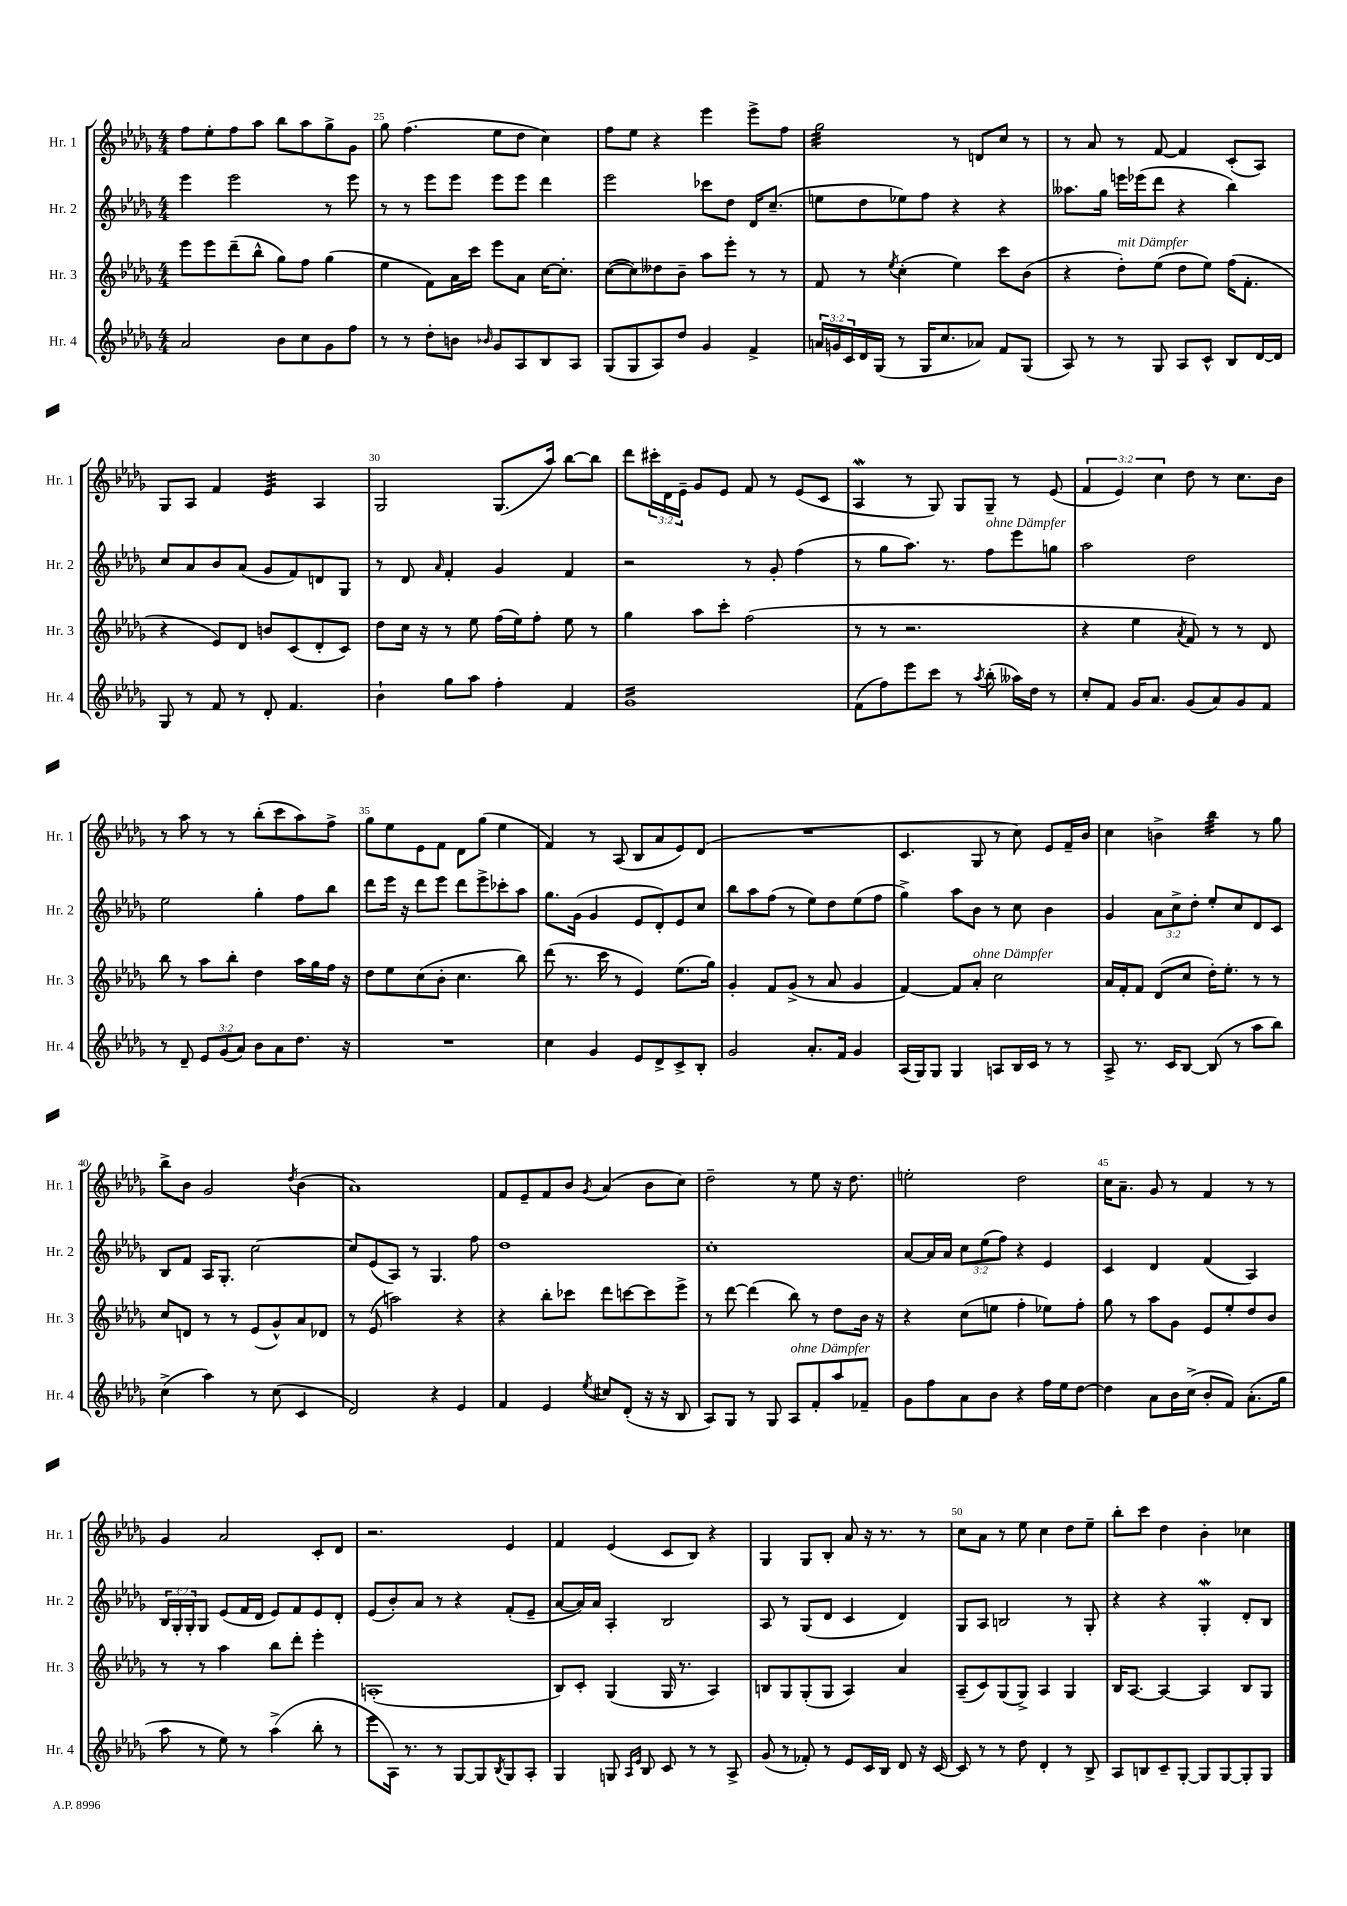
<<
\new StaffGroup <<
\new Staff = "s0" \with { instrumentName = "Hr. 1" shortInstrumentName = "Hr. 1" } {
    \clef treble \key des \major \numericTimeSignature \time 4/4 \override Staff.TupletNumber.text = #tuplet-number::calc-fraction-text
    f''8 ees''8-. f''8 aes''8 bes''8 aes''8 ges''8-> ges'8 |
    ges''8 f''4.( ees''8 des''8 c''4) |
    f''8 ees''8 r4 ees'''4 ees'''8-> f''8 |
    ges''2:32 r8 d'8 c''8 r8 |
    r8 aes'8 r8 f'8~ f'4 c'8-.( aes8) |
    ges8 aes8 f'4 ees'4:32 aes4 |
    ges2 ges8.( aes''16) bes''8~ bes''8 |
    des'''8 \tuplet 3/2 { cis'''16-. des'16 ees'16-- } ges'8 ees'8 f'8 r8 ees'8( c'8 |
    aes4\mordent r8 ges8) ges8 ges8-- r8 ees'8( |
    \tuplet 3/2 { f'4 ees'4) c''4 } des''8 r8 c''8. bes'16 |
    r8 aes''8 r8 r8 bes''8-.( c'''8 aes''8) f''8-> |
    ges''8 ees''8 ees'8 f'8 des'8 ges''8( ees''4 |
    f'4) r8 aes8( bes8 aes'8 ees'8) des'8( |
    R1 |
    c'4. ges8 r8 c''8) ees'8 f'16-- bes'16 |
    c''4 b'4-> bes''4:32 r8 ges''8 |
    bes''8-> bes'8 ges'2 \acciaccatura { des''8 } bes'4( |
    aes'1) |
    f'8 ees'8-- f'8 bes'8 \acciaccatura { ges'8 } aes'4( bes'8 c''8) |
    des''2-- r8 ees''8 r16 des''8. |
    e''2-. des''2 |
    c''16 aes'8.-- ges'8 r8 f'4 r8 r8 |
    ges'4 aes'2 c'8-. des'8 |
    r2. ees'4 |
    f'4 ees'4( c'8 bes8) r4 |
    ges4 ges8 bes8-. aes'8 r16 r8. r8 |
    c''8 aes'8 r8 ees''8 c''4 des''8 ees''8-- |
    bes''8-. c'''8 des''4 bes'4-. ces''4 \bar "|." |
}
\new Staff = "s1" \with { instrumentName = "Hr. 2" shortInstrumentName = "Hr. 2" } {
    \clef treble \key des \major \numericTimeSignature \time 4/4 \override Staff.TupletNumber.text = #tuplet-number::calc-fraction-text
    ees'''4 ees'''2 r8 ees'''8 |
    r8 r8 ees'''8 ees'''8 ees'''8 ees'''8 des'''4 |
    ees'''2 ces'''8 des''8 des'16 c''8.--( |
    e''8 des''8 ees''8) f''8 r4 r4 |
    aeses''8. ges''16 e'''16 ees'''16( des'''8 r4 bes''4) |
    c''8 aes'8 bes'8 aes'8( ges'8 f'8) d'8 ges8 |
    r8 des'8 \grace { aes'16 } f'4-. ges'4 f'4 |
    r2 r8 ges'8-. f''4( |
    r8 ges''8 aes''8.) r8. f''8^\markup { \italic "ohne Dämpfer" } ees'''8 g''8 |
    aes''2 des''2 |
    ees''2 ges''4-. f''8 bes''8 |
    des'''8 ees'''16 r16 des'''8 ees'''8 des'''8 ees'''8-> ces'''8-. aes''8 |
    ges''8. ges'16( ges'4 ees'8 des'8-.) ees'8 c''8 |
    bes''8 aes''8 f''8( r8 ees''8) des''8 ees''8( f''8 |
    ges''4->) aes''8 bes'8 r8 c''8 bes'4 |
    ges'4 \tuplet 3/2 { aes'8 c''8-> des''8-. } ees''8-. c''8 des'8 c'8 |
    bes8 f'8 aes16 ges8.-. c''2~ |
    c''8 ees'8( aes8) r8 ges4. f''8 |
    des''1 |
    c''1-. |
    aes'8~ aes'16 aes'16 \tuplet 3/2 { c''8 ees''8( f''8) } r4 ees'4 |
    c'4 des'4 f'4( aes4) |
    \tuplet 3/2 { bes16 ges16-. ges16-. } ges8 ees'8( f'16 des'16 ees'8) f'8 ees'8 des'8-. |
    ees'8( bes'8-.) aes'8 r8 r4 f'8-.( ees'8-- |
    aes'8~ aes'16) aes'16 aes4-. bes2 |
    aes8 r8 ges8( des'8 c'4 des'4) |
    ges8 aes8 b2 r8 ges8-. |
    r4 r4 ges4-.\mordent des'8-. bes8 \bar "|." |
}
\new Staff = "s2" \with { instrumentName = "Hr. 3" shortInstrumentName = "Hr. 3" } {
    \clef treble \key des \major \numericTimeSignature \time 4/4
    ees'''8 ees'''8 des'''8--( bes''8-^ ges''8) f''8 ges''4( |
    ees''4 f'8) aes'16 c'''16 ees'''8 aes'8 c''16~ c''8.-. |
    c''8~( c''8) deses''8 bes'8-- aes''8 ees'''8-. r8 r8 |
    f'8 r8 \acciaccatura { ees''8 } c''4-.( ees''4) c'''8 bes'8( |
    r4 des''8-.^\markup { \italic "mit Dämpfer" }) ees''8( des''8 ees''8) f''16( f'8.-. |
    r4 ees'8) des'8 b'8 c'8( des'8-. c'8) |
    des''8 c''16 r16 r8 ees''8 f''16( ees''16) f''8-. ees''8 r8 |
    ges''4 aes''8 c'''8-. f''2( |
    r8 r8 r2. |
    r4 ees''4 \acciaccatura { aes'8 } f'8) r8 r8 des'8 |
    bes''8 r8 aes''8 bes''8-. des''4 aes''16 ges''16 f''16 r16 |
    des''8 ees''8 c''8( bes'8-. c''4. bes''8) |
    des'''8( r8. c'''16 r8 ees'4) ees''8.( ges''16) |
    ges'4-. f'8 ges'8->( r8 aes'8 ges'4 |
    f'4~) f'8 aes'8-.^\markup { \italic "ohne Dämpfer" } c''2 |
    aes'16 f'16-. f'8 des'8( c''8 des''16-.) ees''8.-. r8 r8 |
    c''8 d'8 r8 r8 ees'8( ges'8-^) aes'8 des'8 |
    r8 ees'8( a''2) r4 |
    r4 bes''8-. ces'''8 des'''8 c'''8~ c'''8 ees'''8-> |
    r8 des'''8~ des'''4( bes''8) r8 des''8 bes'16 r16 |
    r4 c''8( e''8 f''4-. ees''8) f''8-. |
    ges''8 r8 aes''8 ges'8 ees'8 ees''8-. des''8 bes'8 |
    r8 r8 aes''4 bes''8 des'''8-. ees'''4-. |
    a1-.( |
    bes8) c'8-. ges4( ges16 r8. aes4) |
    b8 ges8 ges8-.( ges8 aes4) aes'4 |
    aes8--( c'8) ges8( ges8->) aes4 ges4 |
    bes16 aes8.~ aes4~ aes4 bes8 ges8 \bar "|." |
}
\new Staff = "s3" \with { instrumentName = "Hr. 4" shortInstrumentName = "Hr. 4" } {
    \clef treble \key des \major \numericTimeSignature \time 4/4 \override Staff.TupletNumber.text = #tuplet-number::calc-fraction-text
    aes'2 bes'8 c''8 ges'8 f''8 |
    r8 r8 des''8-. b'8 \grace { bes'16 } ges'8 aes8 bes8 aes8 |
    ges8( ges8 aes8) des''8 ges'4 f'4-> |
    \tuplet 3/2 { a'16 g'16 c'16 } des'16 ges16( r8 ges16 c''8. aes'8) f'8 ges8( |
    aes8) r8 r8 ges8 aes8 c'8-^ bes8 des'16~ des'16 |
    ges8 r8 f'8 r8 des'8-. f'4. |
    bes'4-! ges''8 aes''8 f''4-. f'4 |
    ges'1:16 |
    f'8( f''8) ees'''8 c'''8 r8 \acciaccatura { aes''8 } bes''8-.( aeses''16) des''16 r8 |
    c''8-. f'8 ges'16 aes'8. ges'8( aes'8) ges'8 f'8 |
    r8 des'8-- \tuplet 3/2 { ees'8 ges'8( aes'8) } bes'8 aes'8 des''8. r16 |
    R1 |
    c''4 ges'4 ees'8 des'8-> c'8-> bes8-. |
    ges'2 aes'8.-. f'16 ges'4 |
    aes16( ges16) ges8 ges4 a8 bes16 c'16 r8 r8 |
    aes8-> r8. c'16 bes8~ bes8( r8 aes''8 bes''8) |
    c''4->( aes''4) r8 c''8( c'4 |
    des'2) r4 ees'4 |
    f'4 ees'4 \acciaccatura { ees''8 } cis''8 des'8-.( r16 r16 bes8 |
    aes8) ges8 r8 ges8 aes8^\markup { \italic "ohne Dämpfer" } f'8-. aes''8 fes'8-- |
    ges'8 f''8 aes'8 bes'8 r4 f''16 ees''16 des''8~ |
    des''4 aes'8 bes'16 c''16->( bes'8-. f'8) aes'8.-.( ges''16 |
    aes''8 r8 ees''8) r8 aes''4->( bes''8-. r8 |
    ees'''8 aes16) r8. r8 ges8~ ges8 \acciaccatura { bes8 } ges8 aes8-. |
    ges4 g8 \grace { aes16 ees'16 } bes8 c'8 r8 r8 aes8-> |
    ges'8( r8 fes'8-.) r8 ees'8 c'16 bes16 des'8 r16 c'16~ |
    c'8 r8 r8 des''8 des'4-. r8 bes8-> |
    aes8 b8 c'8-- ges8~-. ges8 ges8~ ges8-. ges8 \bar "|." |
}
>>
>>
\layout { \context { \Score currentBarNumber = #24 \override BarNumber.break-visibility = ##(#f #t #t) barNumberVisibility = #(every-nth-bar-number-visible 5) } }
